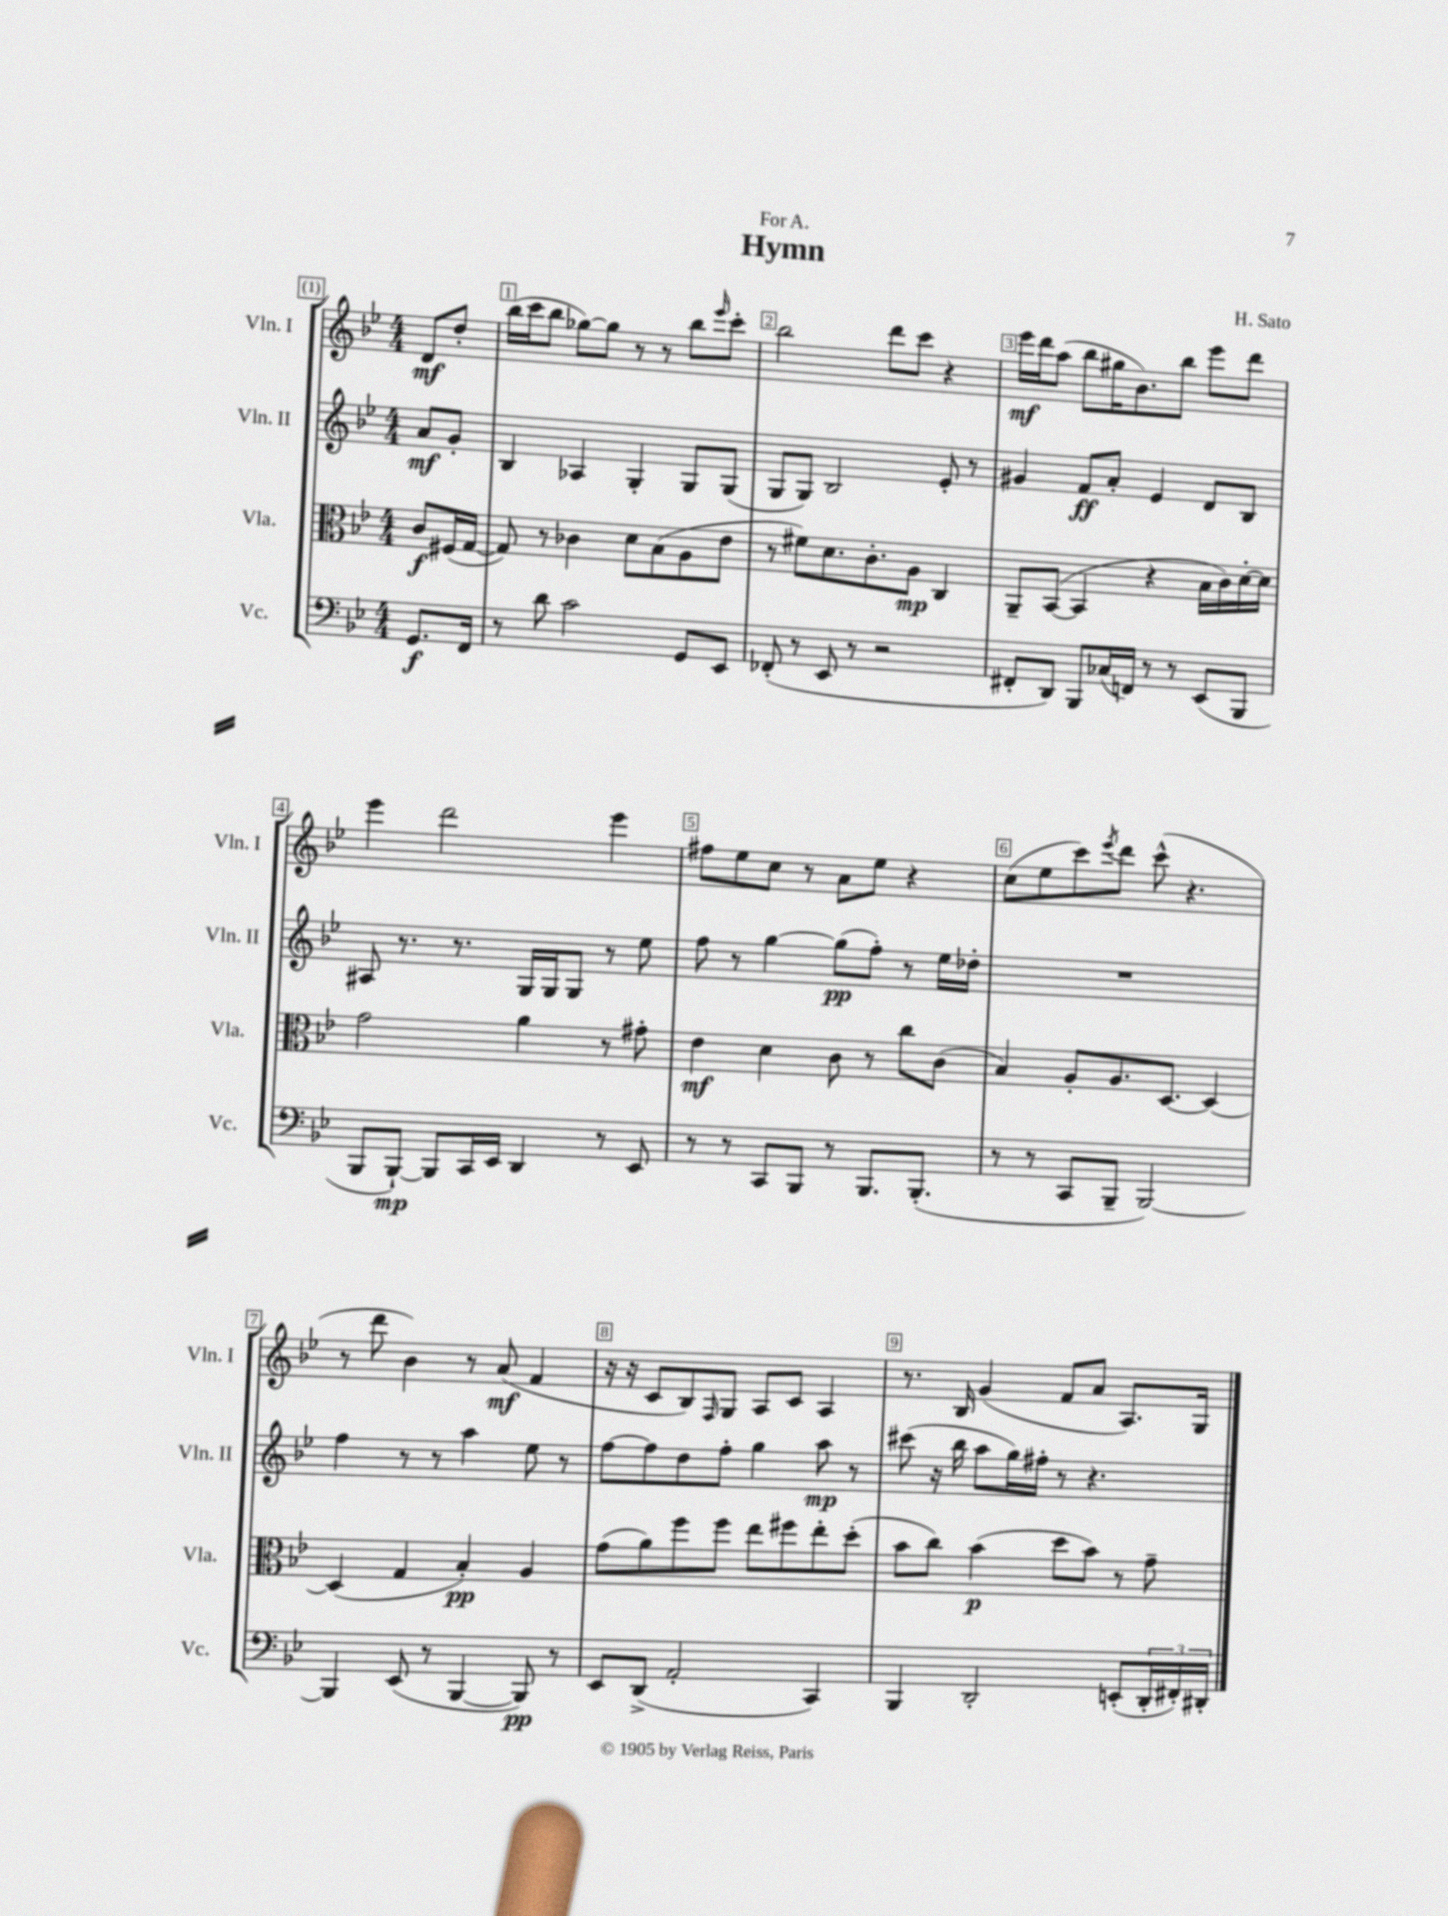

**kern	**dynam	**kern	**dynam	**kern	**dynam	**kern	**dynam
*part4	*part4	*part3	*part3	*part2	*part2	*part1	*part1
*staff4	*staff4	*staff3	*staff3	*staff2	*staff2	*staff1	*staff1
*I"Vc.	*	*I"Vla.	*	*I"Vln. II	*	*I"Vln. I	*
*I'Vc.	*	*I'Vla.	*	*I'Vln. II	*	*I'Vln. I	*
*clefF4	*	*clefC3	*	*clefG2	*	*clefG2	*
*k[b-e-]	*	*k[b-e-]	*	*k[b-e-]	*	*k[b-e-]	*
*M4/4	*	*M4/4	*	*M4/4	*	*M4/4	*
=	=	=	=	=	=	=	=
8.GG/L	f	8c/L	f	8a/L	mf	8d/L	mf
.	.	(16F#X/L	.	8g'/J	.	8dd'/J	.
16FF/Jk	.	[16G/JJ	.	.	.	.	.
=1	=1	=1	=1	=1	=1	=1	=1
8r	.	8G/])	.	4B-/	.	(16bb-\LL	.
.	.	.	.	.	.	16ccc\J	.
8d\	.	8r	.	.	.	8bb-\J	.
2c\	.	4c-X\	.	4A-X/	.	[8gg-X\L)	.
.	.	.	.	.	.	8gg-\J]	.
.	.	8d\L	.	4G'/	.	8r	.
.	.	(8B-\	.	.	.	8r	.
8GG/L	.	8A\	.	8G/L	.	8bb-\L	.
.	.	.	.	.	.	16qqeee-/	.
8EE-/J	.	8e-\J	.	(8G/J	.	8ccc'\J	.
=2	=2	=2	=2	=2	=2	=2	=2
(8FF-X'/	.	8r	.	8G/L	.	2bb-\	.
8r	.	8f#X\L)	.	8G/J)	.	.	.
8EE-/	.	8.d\	.	2B-/	.	.	.
8r	.	.	.	.	.	.	.
.	.	8.c'\	.	.	.	.	.
2r	.	.	.	.	.	8ddd\L	.
.	.	8A\J	mp	.	.	8ccc\J	.
.	.	4C/	.	8e-'/	.	4r	.
.	.	.	.	8r	.	.	.
=3	=3	=3	=3	=3	=3	=3	=3
8FF#X'/L	.	8AA~/L	.	4g#X/	.	16eee-\LL	mf
.	.	.	.	.	.	16ddd\J	.
8DD/J)	.	([8BB-/J	.	.	.	(8aa\J	.
8BBB-/L	.	4BB-/]	.	8f/L	ff	8bb-\L	.
(16C-X/L	.	.	.	8a'/J	.	16gg#X\K	.
16FFn/JJ)	.	.	.	.	.	8.b-\)	.
8r	.	4r	.	4e-/	.	.	.
8r	.	.	.	.	.	8bb-\J	.
(8EE-/L	.	16B-\LL	.	8d/L	.	8eee-\L	.
.	.	16c\)	.	.	.	.	.
8BBB-/J	.	[16d'\	.	8B-/J	.	8ddd\J	.
.	.	16d\JJ]	.	.	.	.	.
!!LO:LB:g=z
=4	=4	=4	=4	=4	=4	=4	=4
8BBB-/L	.	2g\	.	8A#X/	.	4eee-\	.
[8BBB-`/J)	mp	.	.	8.r	.	.	.
8BBB-/L]	.	.	.	.	.	2ddd\	.
.	.	.	.	8.r	.	.	.
16CC/L	.	.	.	.	.	.	.
16EE-/JJ	.	.	.	.	.	.	.
4DD/	.	4a\	.	16G/LL	.	.	.
.	.	.	.	16G/J	.	.	.
.	.	.	.	8G/J	.	.	.
8r	.	8r	.	8r	.	4eee-\	.
8EE-/	.	8g#X'\	.	8ee-\	.	.	.
=5	=5	=5	=5	=5	=5	=5	=5
8r	.	4e-\	mf	8ff\	.	8ff#X\L	.
8r	.	.	.	8r	.	8ee-\	.
8CC/L	.	4d\	.	[4gg\	.	8cc\J	.
8BBB-/J	.	.	.	.	.	8r	.
8r	.	8c\	.	(8gg\L]	pp	8a\L	.
8.BBB-/L	.	8r	.	8ff'\J)	.	8ee-\J	.
.	.	8cc\L	.	8r	.	4r	.
(8.BBB-'/J	.	.	.	.	.	.	.
.	.	(8c\J	.	16ee-\LL	.	.	.
.	.	.	.	16dd-X'\JJ	.	.	.
=6	=6	=6	=6	=6	=6	=6	=6
8r	.	4B-/)	.	1r	.	(8cc\L	.
8r	.	.	.	.	.	8ee-\	.
8CC/L	.	8A'/L	.	.	.	8ccc\)	.
.	.	.	.	.	.	8qeee-/	.
8BBB-~/J	.	8.A/	.	.	.	8ddd\J	.
[2BBB-/)	.	.	.	.	.	(8ccc^^\	.
.	.	[8.D/J	.	.	.	.	.
.	.	.	.	.	.	4.r	.
.	.	4D/_	.	.	.	.	.
!!LO:LB:g=z
=7	=7	=7	=7	=7	=7	=7	=7
4BBB-/]	.	(4D/]	.	4ff\	.	8r	.
.	.	.	.	.	.	8ddd\	.
(8EE-/	.	4G/	.	8r	.	4b-\)	.
8r	.	.	.	8r	.	.	.
[4BBB-/	.	4B-'/)	pp	4aa\	.	8r	.
.	.	.	.	.	.	(8a/	mf
8BBB-/])	pp	4A/	.	8ee-\	.	4f/	.
8r	.	.	.	8r	.	.	.
=8	=8	=8	=8	=8	=8	=8	=8
8EE-/L	.	(8g\L	.	[8ff\L	.	16r	.
.	.	.	.	.	.	16r	.
(8DD^/J	.	8a\)	.	8ff\]	.	8c/L	.
2AA'/	.	8ff\	.	8dd\	.	8B-/)	.
.	.	.	.	.	.	16qqF/	.
.	.	8ff\J	.	8ff'\J	.	8G/J	.
.	.	8ee-\L	.	4gg\	.	8A/L	.
.	.	8ff#X\	.	.	.	8c/J	.
4CC/)	.	8ee-'\	.	8aa\	mp	4A/	.
.	.	(8dd'\J	.	8r	.	.	.
=9	=9	=9	=9	=9	=9	=9	=9
4BBB-/	.	8b-\L	.	(8ccc#X\	.	8.r	.
.	.	8cc\J)	.	16r	.	.	.
.	.	.	.	16bb-\	.	16B-/	.
2DD'/	.	(4b-\	p	8aa\L	.	(4g/	.
.	.	.	.	16gg\L)	.	.	.
.	.	.	.	16ff#X'\JJ	.	.	.
.	.	8dd\L	.	8r	.	8f/L	.
.	.	8b-\J)	.	4.r	.	8a/J	.
(8EEn'/L	.	8r	.	.	.	8.A/L)	.
24DD'/L	.	8g~\	.	.	.	.	.
24FF#X'/)	.	.	.	.	.	.	.
.	.	.	.	.	.	16G/Jk	.
24DD#X'/JJ	.	.	.	.	.	.	.
==	==	==	==	==	==	==	==
*-	*-	*-	*-	*-	*-	*-	*-
